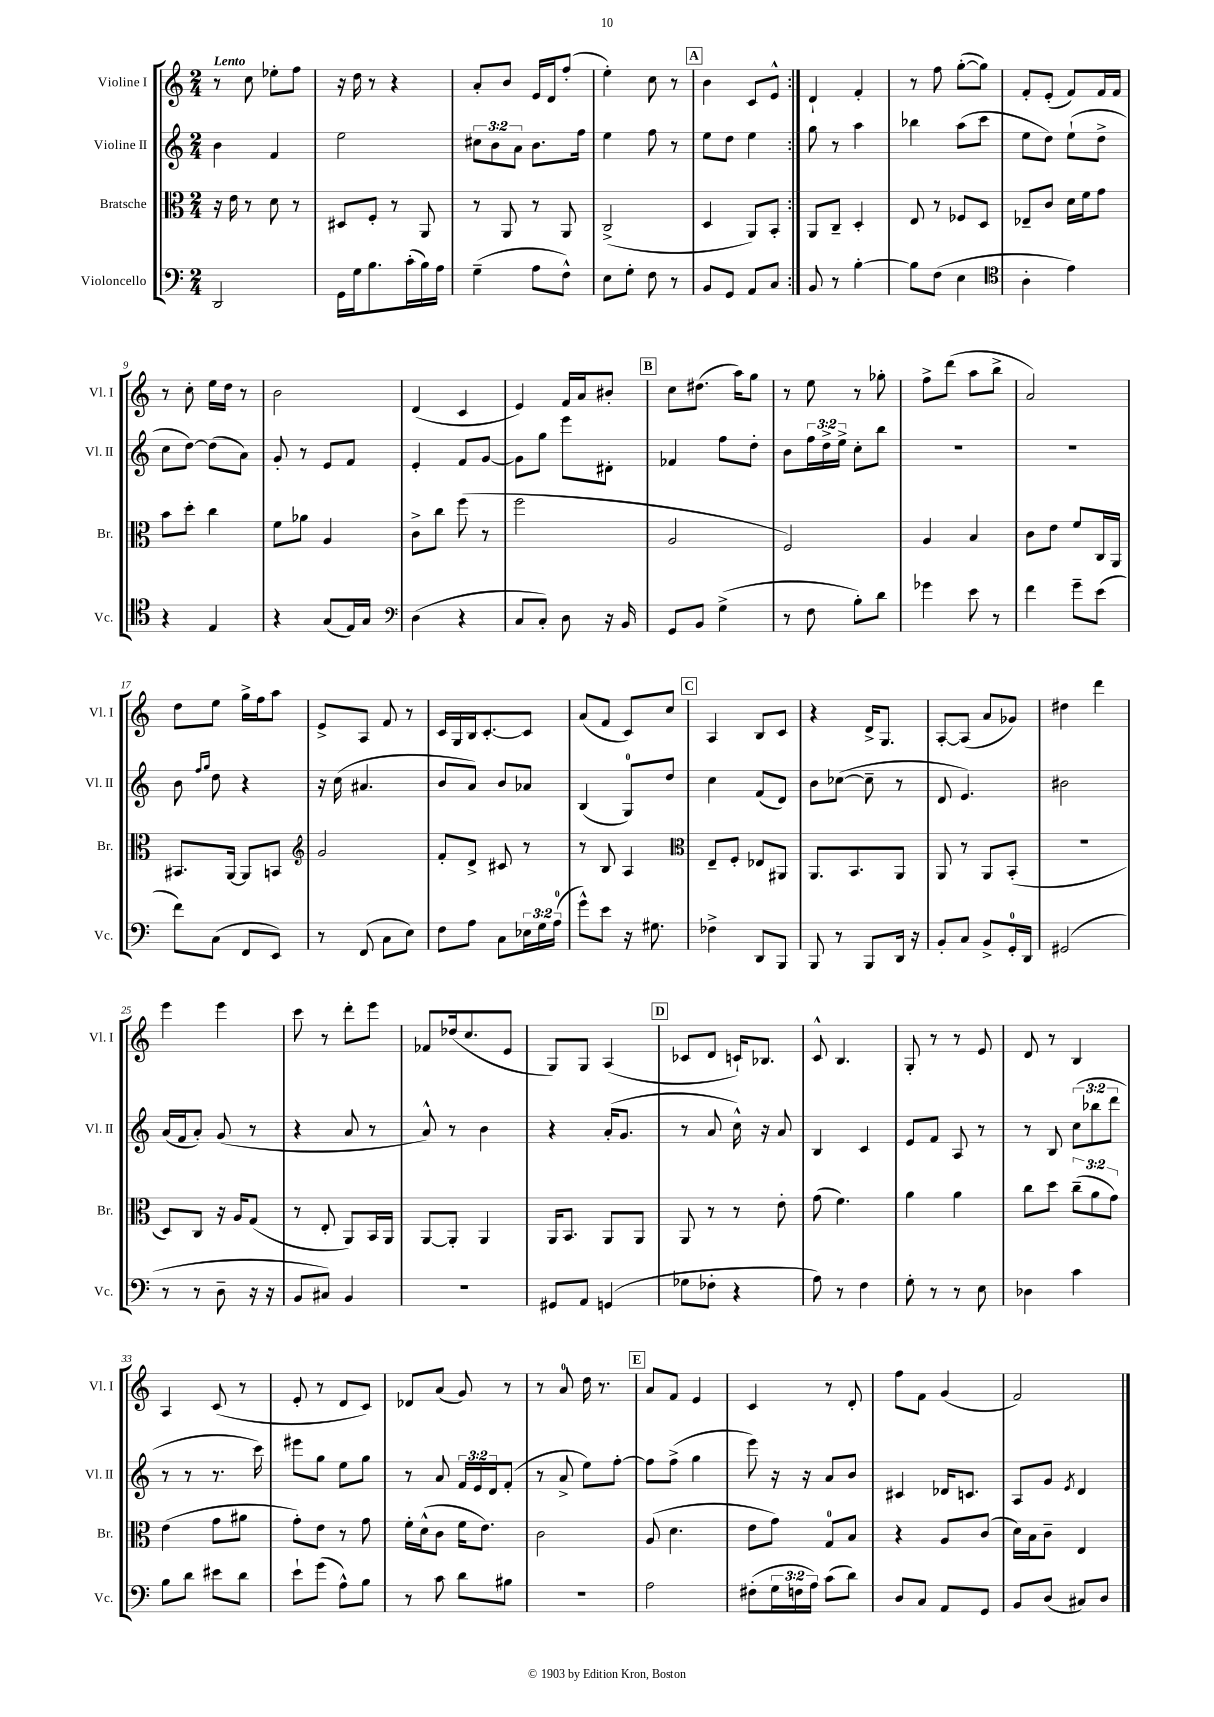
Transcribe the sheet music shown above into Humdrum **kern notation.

**kern	**kern	**kern	**kern
*staff4	*staff3	*staff2	*staff1
*clefF4	*clefC3	*clefG2	*clefG2
*k[]	*k[]	*k[]	*k[]
*M2/4	*M2/4	*M2/4	*M2/4
2DD	16r	4b	8r
.	16e	.	.
.	8r	.	8cc
.	8d	4f	8ee-'
.	8r	.	8ff
=	=	=	=
16GG	8D#	2ee	16r
16G	.	.	16dd
8.B	8F'	.	8r
.	8r	.	4r
(16c'	.	.	.
16B)	8AA	.	.
16A	.	.	.
=	=	=	=
(4G~	8r	12cc#	8a'
.	.	12b	.
.	8AA	.	8b
.	.	12a	.
8A	8r	8.b	16e
.	.	.	16d
8F^^)	8AA	.	(8ff'
.	.	16ff	.
=	=	=	=
8E	(2C^	4ee	4ee')
8G'	.	.	.
8F	.	8ff	8cc
8r	.	8r	8r
=	=	=	=
8BB	4D	8ee	4b
8GG	.	8dd	.
8AA	8AA)	4ee	8c
8C	8BB'	.	8e^^
=:|!	=:|!	=:|!	=:|!
8BB	8AA	8gg	4d`
8r	8C~	8r	.
[4B'	4D'	4aa	4f'
=	=	=	=
8B]	8E	4bb-	8r
(8F	8r	.	8ff
4E	8F-	(8aa	([8gg'
.	8D	8ccc	8gg])
=	=	=	=
*clefC4	*	*	*
4A'	8E-~	8ee	8f'
.	8c	8dd)	(8e'
4e)	16d	(8ee`	8f)
.	16f	.	.
.	8g	8dd^	16f
.	.	.	16f
=	=	=	=
4r	8b	8cc	8r
.	8dd'	[8dd)	8cc'
4E	4cc	(8dd]	16ee
.	.	.	16dd
.	.	8a)	8r
=	=	=	=
4r	8f	8g'	2b
.	8a-	8r	.
(8G	4A	8e	.
16E)	.	8f	.
16G	.	.	.
=	=	=	=
*clefF4	*	*	*
(4D	8c^	4e'	(4d
.	8cc	.	.
4r	(8ff	8f	4c
.	8r	[8g	.
=	=	=	=
8C	2ff	8g]	4e)
8C')	.	8gg	.
8D	.	8eee	16f
.	.	.	16a
16r	.	8d#'	8b#'
16BB	.	.	.
=	=	=	=
8GG	2A	4f-	8cc
8BB	.	.	(8.dd#
(4G^	.	8ff	.
.	.	.	16aa)
.	.	8dd'	8gg
=	=	=	=
8r	2F)	8b	8r
8F	.	24ff	8ee
.	.	24dd^	.
.	.	24ee^	.
8B')	.	8cc'	8r
8d	.	8bb	8gg-'
=	=	=	=
4g-	4A	2r	8ff^
.	.	.	(8ddd
8e	4B	.	8aa
8r	.	.	8bb^
=	=	=	=
4f	8c	2r	2a)
.	8e	.	.
8g~	8f	.	.
(8e	16C	.	.
.	16AA	.	.
=	=	=	=
8f)	8.BB#	8b	8dd
.	.	16qqff	.
.	.	16qqgg	.
(8C	.	8dd	8ee
.	[16AA	.	.
8FF	8AA]	4r	16gg^
.	.	.	16ff
8EE)	8BB	.	8aa
=	=	=	=
*	*clefG2	*	*
8r	2g	16r	8e^
.	.	(16cc	.
(8FF	.	4.a#	8A
8C	.	.	8f
8E)	.	.	8r
=	=	=	=
8F	8f'	8b	16c
.	.	.	16G
8A	8d^	8a)	16B
.	.	.	[8.c'
8C	8c#	8b	.
24E-	8r	8a-	8c]
24G	.	.	.
(24A	.	.	.
=	=	=	=
8g^^)	8r	(4B	(8a
8e	8B	.	8f
16r	4A	8G)	8c)
8.G#	.	.	.
.	.	8dd	8cc
=	=	=	=
*	*clefC3	*	*
4F-^	8E~	4cc	4A
.	8F'	.	.
8DD	8E-	(8f	8B
8BBB	8AA#	8d)	8c
=	=	=	=
8BBB	8.AA	8b	4r
8r	.	([8cc-	.
.	8.BB	.	.
8BBB	.	8cc-~]	16d^
.	.	.	8.G
16DD	8AA	8r	.
16r	.	.	.
=	=	=	=
8BB'	8AA	8d	[8A'
8C	8r	4.e)	(8A]
8BB^	8AA	.	8a
16GG'	(8BB'	.	8g-)
16DD	.	.	.
=	=	=	=
(2GG#	2r	2b#	4dd#
.	.	.	4ddd
=	=	=	=
8r	8D)	(16a	4eee
.	.	16f	.
8r	8C	8a')	.
8D~	16r	(8g	4eee
.	16A	.	.
16r	(8G	8r	.
16r	.	.	.
=	=	=	=
8BB	8r	4r	8ccc
8C#)	8E'	.	8r
4BB	8AA)	8a	8ddd'
.	16BB	8r	8eee
.	16AA	.	.
=	=	=	=
2r	[8AA	8a^^)	8f-
.	8AA']	8r	(16dd-
.	.	.	8.cc
.	4AA	4b	.
.	.	.	8e
=	=	=	=
8GG#	16AA	4r	8G)
.	8.BB	.	.
8AA	.	.	8G
(4GG	8AA	(16a'	(4A
.	.	8.g	.
.	8AA	.	.
=	=	=	=
8G-	8AA	8r	8c-
8F-'	8r	8a	8d
4r	8r	16cc^^)	16c`)
.	.	16r	8.B-
.	8e'	8a	.
=	=	=	=
8A)	(8g	4B	8c^^
8r	4.f)	.	4.B
4F	.	4c	.
=	=	=	=
8G'	4a	8e	8G'
8r	.	8f	8r
8r	4a	8A	8r
8E	.	8r	8e
=	=	=	=
4D-	8cc	8r	8d
.	8dd	8B	8r
4c	(12cc~	(12cc	4B
.	12a	12bb-	.
.	12g)	12ddd	.
=	=	=	=
8B	(4e	8r	4A
8d	.	8r	.
8e#	8g	8.r	(8c
8d	8a#	.	8r
.	.	16ccc)	.
=	=	=	=
8e`	8g')	8eee#	8e'
(8g	8e	8gg	8r
8A^^)	8r	8ee	8d
8B	8g	8gg	8c)
=	=	=	=
8r	16f'	8r	8d-
.	(16d^^	.	.
8c	8c	8a	(8a
8d	16f	24f	8g)
.	.	24e	.
.	8.e)	.	.
.	.	24d	.
8B#	.	(8f'	8r
=	=	=	=
2r	2c	8r	8r
.	.	8a^	8a
.	.	8ee)	16dd
.	.	.	8.r
.	.	[8ff'	.
=	=	=	=
2A	(8A	8ff]	8a
.	4.d	(8ff^	8f
.	.	4gg	4e
=	=	=	=
(8F#'	8e	8eee)	4c
24G	8g)	16r	.
24F	.	.	.
.	.	16r	.
24A)	.	.	.
(8c	8G	8a	8r
8d)	8B	8b	8d'
=	=	=	=
8D	4r	4c#	8ff
8C	.	.	8f
8AA	8A	16d-	(4g
.	.	8.c	.
8GG	(8c	.	.
=	=	=	=
8BB	16d)	8A	2f)
.	16B	.	.
(8D	8c~	8g	.
.	.	8qe	.
8C#)	4E	4d	.
8D	.	.	.
==	==	==	==
*-	*-	*-	*-
